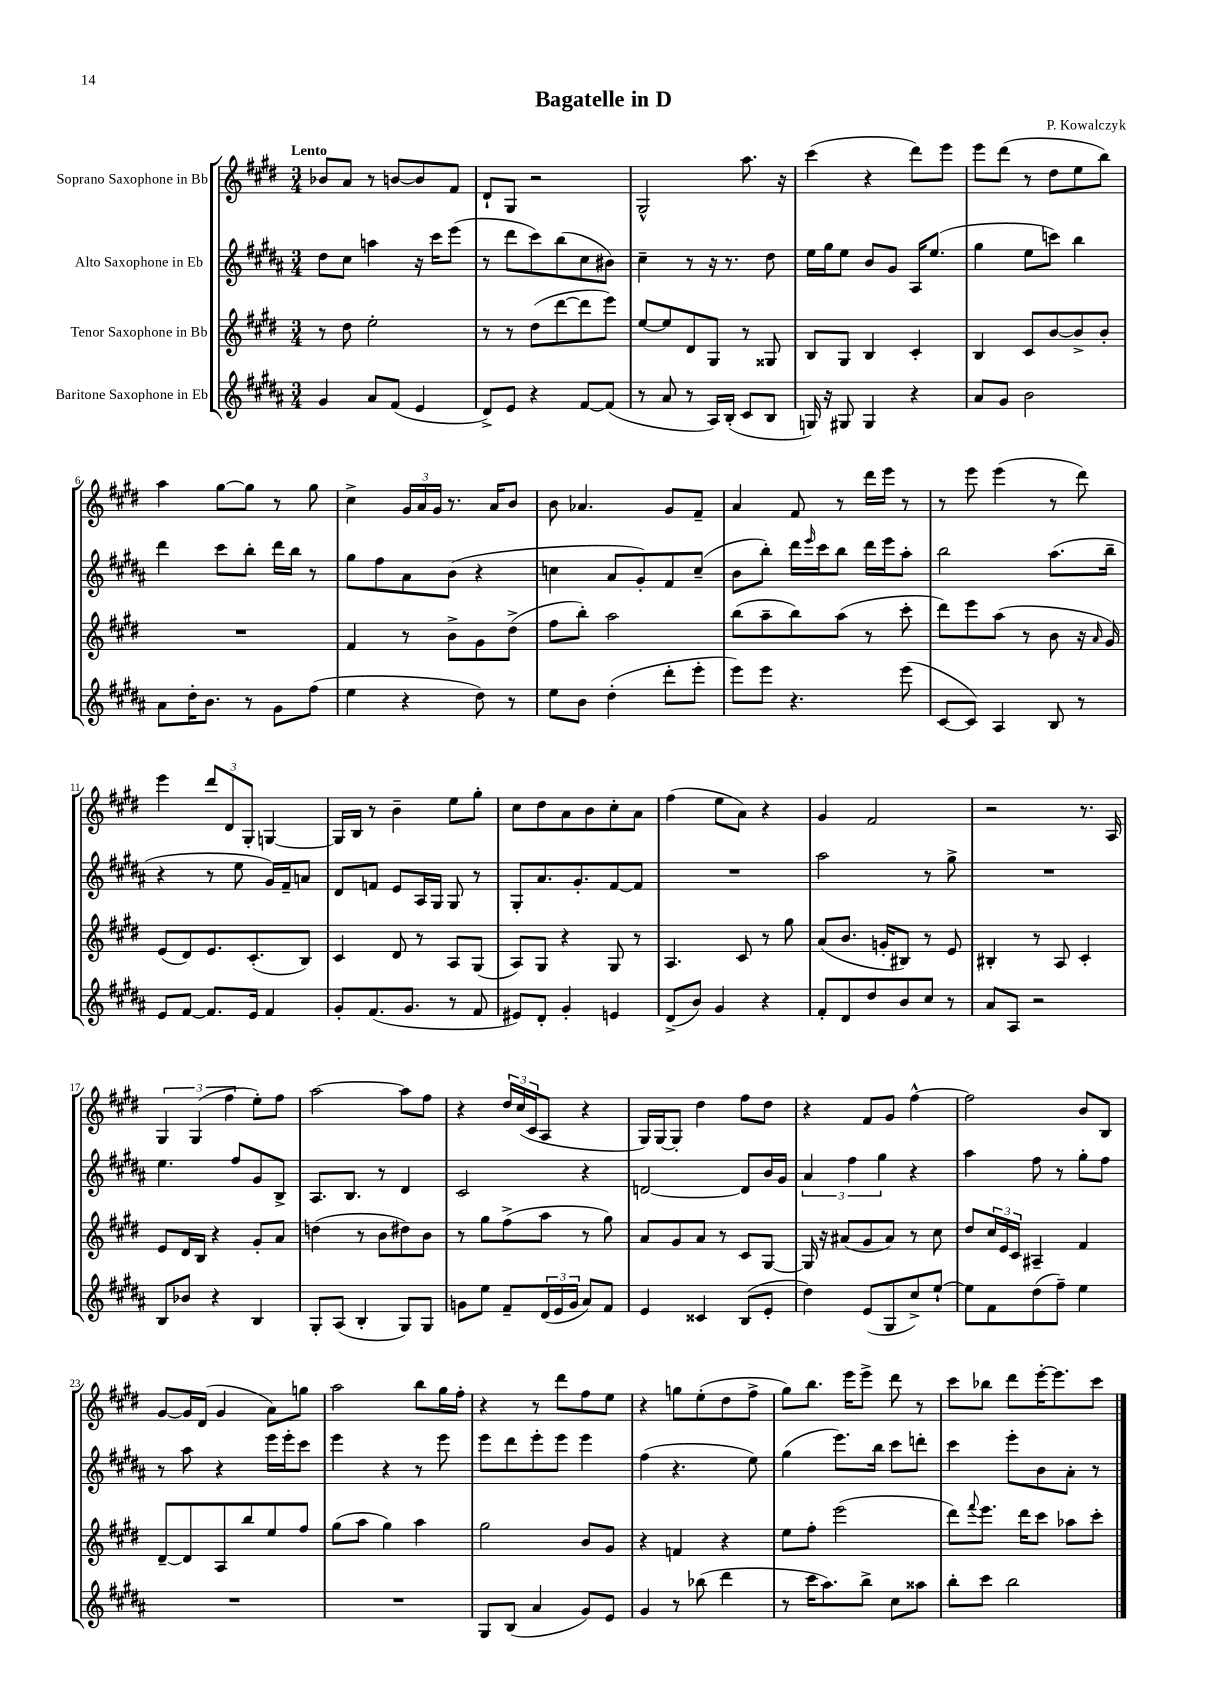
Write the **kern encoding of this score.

**kern	**kern	**kern	**kern
*part4	*part3	*part2	*part1
*staff4	*staff3	*staff2	*staff1
*I"Baritone Saxophone in Eb	*I"Tenor Saxophone in Bb	*I"Alto Saxophone in Eb	*I"Soprano Saxophone in Bb
*clefG2	*clefG2	*clefG2	*clefG2
*k[f#c#g#d#a#]	*k[f#c#g#d#]	*k[f#c#g#d#a#]	*k[f#c#g#d#]
*M3/4	*M3/4	*M3/4	*M3/4
=1	=1	=1	=1
!	!	!	!LO:TX:a:B:t=Lento
4g#/	8r	8dd#\L	8b-X/L
.	8dd#\	8cc#\J	8a/J
8a#/L	2ee'\	4aan\	8r
(8f#/J	.	.	[8bn/L
4e/	.	16r	8b/]
.	.	16ccc#\KL	.
.	.	(8eee\J	8f#/J
=2	=2	=2	=2
8d#^/L)	8r	8r	8d#`/L
8e/J	8r	8ddd#\L	8G#/J
4r	(8dd#\L	8ccc#\)	2r
.	[8ddd#\	(8bb\	.
[8f#/L	8ddd#\]	8cc#\	.
(8f#/J]	8eee\J)	8b#X\J)	.
=3	=3	=3	=3
8r	[8ee/L	4cc#~\	2G#^^/
8a#/	8ee/]	.	.
8r	8d#/	8r	.
16A#/LL)	8G#/J	16r	.
(16B'/JJ	.	8.r	.
8c#/L	8r	.	8.aa\
8B/J	8G##X/	8dd#\	.
.	.	.	16r
=4	=4	=4	=4
16Gn/)	8B/L	16ee\LL	(4ccc#\
16r	.	16gg#\J	.
8G#X/	8G#/J	8ee\J	.
4G#/	4B/	8b/L	4r
.	.	8g#/J	.
4r	4c#'/	16A#/KL	8ddd#\L)
.	.	(8.ee/J	.
.	.	.	8eee\J
=5	=5	=5	=5
8a#/L	4B/	4gg#\	8eee\L
8g#/J	.	.	(8ddd#\J
2b\	8c#/L	8ee\L	8r
.	[8b/	8cccn\J)	8dd#\L
.	8b^/]	4bb\	8ee\
.	8b'/J	.	8bb\J)
!!LO:LB:g=z
=6	=6	=6	=6
8a#\L	2.r	4ddd#\	4aa\
16dd#'\K	.	.	.
8.b\J	.	.	.
.	.	8ccc#\L	[8gg#\L
8r	.	8bb'\J	8gg#\J]
8g#\L	.	16ddd#\LL	8r
.	.	16bb\JJ	.
(8ff#\J	.	8r	8gg#\
=7	=7	=7	=7
4ee\	4f#/	8gg#\L	4cc#^\
.	.	8ff#\	.
4r	8r	8a#\	24g#/LL
.	.	.	24a/
.	.	.	24g#/JJ
.	8b^\L	(8b\J	8.r
8dd#\)	8g#\	4r	.
.	.	.	16a/KL
8r	(8dd#^\J	.	8b/J
=8	=8	=8	=8
8ee\L	8ff#\L	4ccn\	8b\
8b\J	8bb'\J)	.	4.a-X/
(4dd#'\	2aa\	8a#/L	.
.	.	8g#'/)	.
8ddd#'\L	.	8f#/	8g#/L
8eee'\J	.	(8cc~/J	8f#~/J
=9	=9	=9	=9
8eee\L)	(8bb\L	8b\L	4a/
8eee\J	8aa~\	8bb'\J)	.
4.r	8bb\)	16ddd#\LL	8f#/
.	.	16qqeee/	.
.	.	16ccc#\J	.
.	(8aa\J	8bb\J	8r
.	8r	16ddd#\LL	16ddd#\LL
.	.	16eee\J	16eee\JJ
(8eee\	8ccc#'\	8aa#'\J	8r
=10	=10	=10	=10
[8c#/L	8ddd#\L)	2bb\	8r
8c#/J])	8eee\	.	8eee\
4A#/	(8aa\J	.	(4eee\
.	8r	.	.
8B/	8b\	(8.aa#\L	8r
8r	16r	.	8ddd#\)
.	16qqa/	.	.
.	16g#/)	16bb~\Jk	.
!!LO:LB:g=z
=11	=11	=11	=11
8e/L	(8e/L	4r	4eee\
[8f#/J	8d#/)	.	.
8.f#/L]	8.e/	8r	12ddd#/L
.	.	.	12d#/
.	.	8ee\	.
.	.	.	12G#'/J
16e/Jk	(8.c#'/	.	.
4f#/	.	16g#/LL)	[4Gn/
.	.	16f#~/J	.
.	8B/J)	8an/J	.
=12	=12	=12	=12
8g#'/L	4c#/	8d#/L	16G/LL]
.	.	.	16B/JJ
(8.f#/	.	8fn/J	8r
.	8d#/	8e/L	4b~\
8.g#/J	.	.	.
.	8r	16A#/L	.
.	.	16G#/JJ	.
8r	8A/L	8G#/	8ee\L
8f#/	(8G#/J	8r	8gg#'\J
=13	=13	=13	=13
8e#X/L)	8A/L)	8G#'/L	8cc#\L
8d#'/J	8G#/J	8.a#/	8dd#\
4g#'/	4r	.	8a\
.	.	8.g#'/	.
.	.	.	8b\
4en/	8G#/	[8f#/	8cc#'\
.	8r	8f#/J]	8a\J
=14	=14	=14	=14
(8d#^/L	4.A/	2.r	(4ff#\
8b/J)	.	.	.
4g#/	.	.	8ee\L
.	8c#/	.	8a\J)
4r	8r	.	4r
.	8gg#\	.	.
=15	=15	=15	=15
8f#'/L	(8a/L	2aa#\	4g#/
8d#/	8.b/J	.	.
8dd#/	.	.	2f#/
.	16gn'/KL	.	.
8b/	8B#X/J)	.	.
8cc#/J	8r	8r	.
8r	8e/	8gg#^\	.
=16	=16	=16	=16
8a#/L	4B#X'/	2.r	2r
8A#/J	.	.	.
2r	8r	.	.
.	8A/	.	.
.	4c#'/	.	8.r
.	.	.	16A/
!!LO:LB:g=z
=17	=17	=17	=17
8B/L	8e/L	4.ee\	6G#/
8b-X/J	16d#/L	.	.
.	.	.	(6G#/
.	16B/JJ	.	.
4r	4r	.	.
.	.	.	6ff#\
.	.	8ff#/L	.
4B/	8g#'/L	8g#/	8ee'\L)
.	8a/J	8B^/J	8ff#\J
=18	=18	=18	=18
8G#'/L	(4ddn\	8.A#/L	[2aa\
(8A#/J	.	.	.
.	.	8.B/J	.
4B'/	8r	.	.
.	8b\L	8r	.
8G#/L)	8dd#X\)	4d#/	8aa\L]
8G#/J	8b\J	.	8ff#\J
=19	=19	=19	=19
8gn\L	8r	2c#/	4r
8ee\J	8gg#\L	.	.
8f#~/L	(8ff#^\	.	24dd#/LL
.	.	.	(24cc#/
.	.	.	24c#/J
(24d#/L	8aa\J	.	8A/J
24e/	.	.	.
24g/JJ	.	.	.
8a#/L)	8r	4r	4r
8f#/J	8gg#\)	.	.
=20	=20	=20	=20
4e/	8a/L	[2dn/	16G#/LL)
.	.	.	[16G#/J
.	8g#/	.	8G#'/J]
4c##X/	8a/J	.	4dd#\
.	8r	.	.
(8B/L	8c#/L	8d/L]	8ff#\L
8e'/J	[8G#/J	16b/L	8dd#\J
.	.	16g#/JJ	.
=21	=21	=21	=21
4dd#\)	16G#/]	6a#/	4r
.	16r	.	.
.	(8a#X/L	.	.
.	.	6ff#\	.
(8e/L	8g#/	.	8f#/L
.	.	6gg#\	.
8G#/	8a#/J)	.	8g#/J
8cc#^/)	8r	4r	[4ff#^^\
[8ee`/J	8cc#\	.	.
=22	=22	=22	=22
8ee\L]	8dd#/L	4aa#\	2ff#\]
8f#\	24cc#/L	.	.
.	24e/	.	.
.	24c#/JJ	.	.
(8dd#\	4A#X~/	8ff#\	.
8ff#~\J)	.	8r	.
4ee\	4f#/	8gg#'\L	8b/L
.	.	8ff#\J	8B/J
!!LO:LB:g=z
=23	=23	=23	=23
2.r	[8d#~/L	8r	[8g#/L
.	8d#/]	8aa#\	16g#/L]
.	.	.	(16d#/JJ
.	8A/	4r	4g#/
.	8bb/	.	.
.	8ee/	16eee\LL	8a\L)
.	.	16eee'\J	.
.	8ff#/J	8ccc#\J	8ggn\J
=24	=24	=24	=24
2.r	(8gg#\L	4eee\	2aa\
.	8aa\J	.	.
.	4gg#\)	4r	.
.	4aa\	8r	8bb\L
.	.	8eee\	16gg#\L
.	.	.	16ff#'\JJ
=25	=25	=25	=25
8G#/L	2gg#\	8eee\L	4r
(8B/J	.	8ddd#\	.
4a#/	.	8eee'\	8r
.	.	8eee\J	8ddd#\L
8g#/L)	8b/L	4eee\	8ff#\
8e/J	8g#/J	.	8ee\J
=26	=26	=26	=26
4g#/	4r	(4ff#\	4r
8r	4fn/	4.r	8ggn\L
(8bb-X\	.	.	(8ee'\
4ddd#\	4r	.	8dd#\
.	.	8ee\)	8ff#^\J
=27	=27	=27	=27
8r	8ee\L	(4gg#\	8gg#\L)
16ccc#\KL	8ff#'\J	.	8.bb\J
8.aa#\)	.	.	.
.	(2eee\	8.eee\L)	.
.	.	.	16eee\KL
8bb^\J	.	.	8eee^\J
.	.	16bb\Jk	.
8cc#\L	.	8ccc#\L	8ddd#\
8aa##X\J	.	8dddn'\J	8r
=28	=28	=28	=28
8bb'\L	8ddd#\L)	4ccc#\	8ccc#\L
.	8qqfff#/	.	.
8ccc#\J	8.eee\J	.	8bb-X\J
2bb\	.	8eee'\L	8ddd#\L
.	16ddd#\KL	.	.
.	8ccc#\J	8b\	[16eee'\K
.	.	.	8.eee\]
.	8aa-X\L	8a#'\J	.
.	8ccc#'\J	8r	8ccc#\J
==	==	==	==
*-	*-	*-	*-
